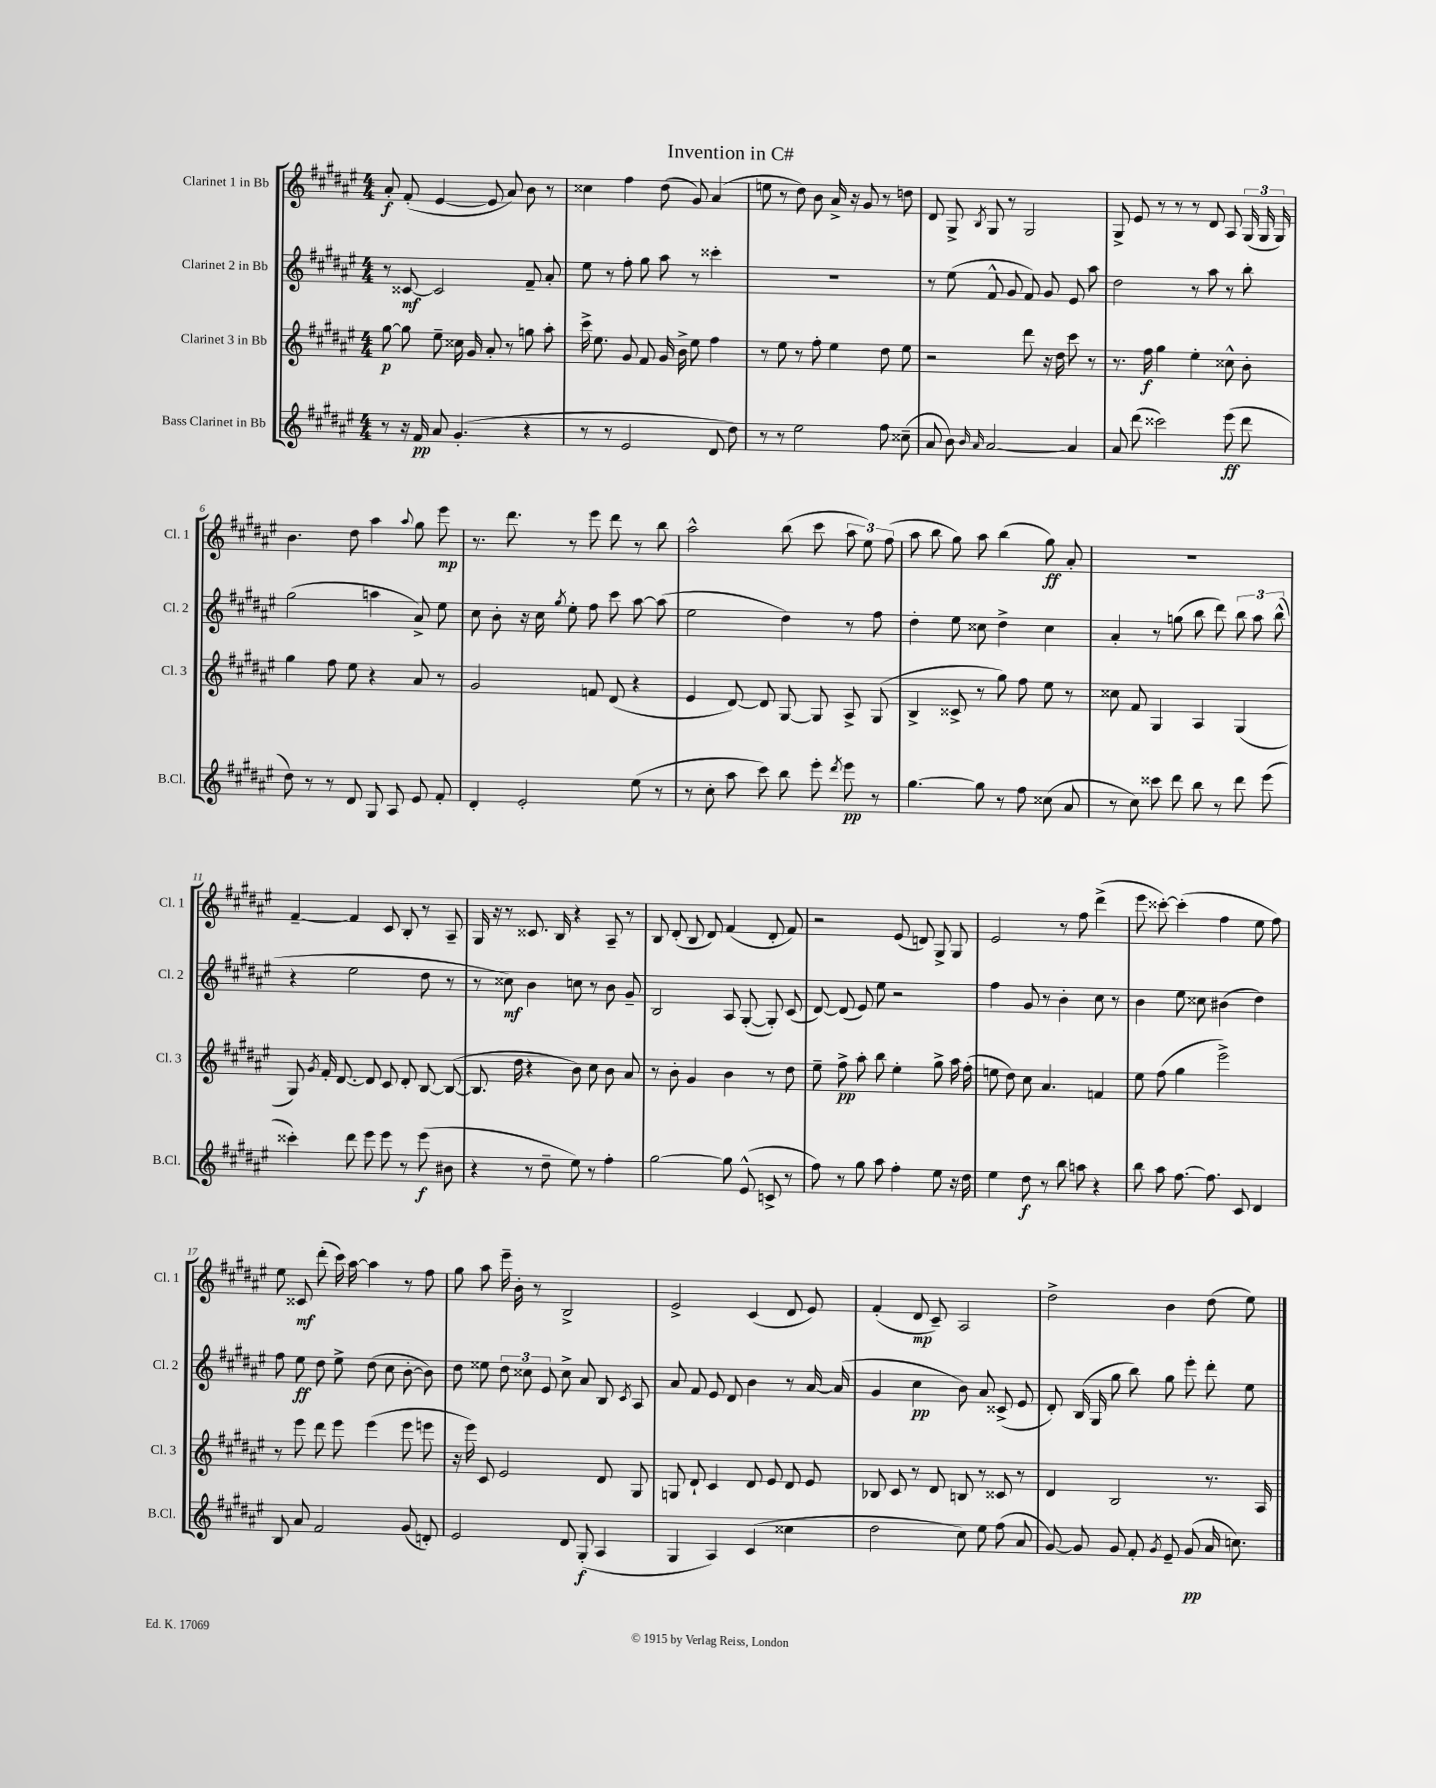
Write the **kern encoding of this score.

**kern	**kern	**kern	**kern
*staff4	*staff3	*staff2	*staff1
*clefG2	*clefG2	*clefG2	*clefG2
*k[f#c#g#d#a#e#]	*k[f#c#g#d#a#e#]	*k[f#c#g#d#a#e#]	*k[f#c#g#d#a#e#]
*M4/4	*M4/4	*M4/4	*M4/4
8r	[8gg#	8r	8a#'
16r	8gg#]	[8c##	(8f#'
16f#	.	.	.
8a#	8ee#~	2c##]	[4e#
(4.g#'	16cc##	.	.
.	16g#	.	.
.	8a#'	.	8e#]
.	8r	.	8a#)
4r	8gg	8f#~	8b
.	8aa#'	8a#'	8r
=	=	=	=
8r	16ccc#^	8ee#	4cc##
.	8.ee#	.	.
8r	.	8r	.
2e#	8g#	8ff#'	4ff#
.	8f#	8gg#	.
.	16g#	8aa#	(8dd#
.	16b^	.	.
.	8ee#	8r	8g#)
8d#	4ff#	4ccc##'	(4a#
8dd#)	.	.	.
=	=	=	=
8r	8r	1r	8ee
8r	8ee#	.	8r
2ee#	8r	.	8dd#)
.	8ff#'	.	8b
.	4ee#	.	16a#^
.	.	.	16r
.	.	.	8g#
8ff#	8dd#	.	8r
(8cc##~	8ee#	.	8dd
=	=	=	=
8a#	2r	8r	8d#
8b)	.	(8ee#	8G#^
16qqb	.	.	.
16qqa#	.	.	8qB
[2a#	.	8f#^^	8G#
.	.	8g#	8r
.	8ddd#	8f#)	2G#
.	16r	8g#	.
.	16dd#	.	.
4a#]	8ccc#	8e#	.
.	8r	8aa#	.
=	=	=	=
8a#	8.r	2dd#	8G#^
(8ddd#	.	.	8e#
.	16ff#	.	.
2ccc##)	4gg#	.	8r
.	.	.	8r
.	4ee#'	8r	8r
.	.	8aa#	8d#
(8eee#	8cc##^^	8r	8A#
8ddd#	8b'	8bb'	(24G#
.	.	.	24G#
.	.	.	24G#)
=	=	=	=
8dd#)	4gg#	(2gg#	4.b
8r	.	.	.
8r	8ff#	.	.
8d#	8ee#	.	8dd#
8G#	4r	4aa	4aa#
8A#	.	.	.
.	.	.	8qqaa#
8e#	8a#	8a#^)	8gg#
8f#'	8r	8ee#	8eee#
=	=	=	=
4d#'	2g#	8cc#	8.r
.	.	8b'	.
.	.	.	8.ddd#
2e#'	.	16r	.
.	.	16cc#	.
.	.	8qgg#	.
.	.	8ee#'	8r
.	8f	8ff#	8eee#
.	(8d#	8ccc#	8ddd#
(8ee#	4r	[8aa#	8r
8r	.	(8aa#]	8bb
=	=	=	=
8r	4e#	2ee#	2aa#^^
8cc#'	.	.	.
8aa#	[8d#)	.	.
8ccc#)	8d#]	.	.
8bb	[8G#	4dd#)	(8bb
8eee#'	8G#]	.	8ccc#
8qddd#	.	.	.
8eee#	8A#^	8r	12aa#
.	.	.	12ee#)
8r	(8G#	8ff#	.
.	.	.	(12ff#
=	=	=	=
[4.gg#	4B^	4dd#'	8aa#
.	.	.	8bb
.	8c##^	8ee#	8gg#)
8gg#]	8r	8cc##	8aa#
8r	8gg#)	4dd#^	(4bb
8ff#	8ff#	.	.
(8cc##	8ee#	4cc##	8gg#)
8a#	8r	.	8a#'
=	=	=	=
8r	8cc##	4a#'	1r
8cc#)	8f#	.	.
8ccc##	4G#	8r	.
8ddd#	.	(8gg	.
8bb	4A#	8bb	.
8r	.	8ddd#)	.
8ddd#	(4G#	12bb	.
.	.	12aa#	.
(8eee#	.	.	.
.	.	(12bb^^	.
=	=	=	=
4ccc##')	8G#)	4r	[4f#~
.	8qg#	.	.
.	16f#'	.	.
.	[8.d#	.	.
8ddd#	.	2ee#	4f#]
8eee#	8d#]	.	.
8eee#	8c#	.	8c#
8r	8d#'	.	8B'
(8eee#	[8B	8dd#	8r
8b#	(8B_	8r	8A#~
=	=	=	=
4r	8.B]	8r	16G#
.	.	.	16r
.	.	8cc##)	8r
.	16dd#	.	.
8r	4r	4b	8.c##
8dd#~	.	.	.
.	.	.	16B
8ee#)	8b)	8cc	4r
8r	8cc#	8r	.
4ff#'	8b	8b	8A#~
.	8a#	8g#~	8r
=	=	=	=
[2gg#	8r	2B	8B
.	8b'	.	(8d#'
.	4g#	.	8B
.	.	.	8d#)
8gg#]	4b	8A#	(4f#
(8e#^^	.	([8G#'	.
8c^	8r	8G#'])	8d#'
8r	8dd#	(8c#	8f#)
=	=	=	=
8ff#)	8ee#~	[8d#)	2r
8r	8ff#^	(8d#]	.
8gg#	8aa#'	8e#)	.
8aa#	8bb	8ee#	.
4ff#'	4ee#'	2r	(8e#
.	.	.	8d)
8ee#	8gg#^	.	8G#^
16r	16aa#	.	8G#
16dd#	(16ff#'	.	.
=	=	=	=
4ee#	8ee	4ff#	2e#
.	8dd#)	.	.
8dd#	8cc#	8g#	.
8r	4.a#	8r	.
8bb	.	4b'	8r
8aa	.	.	8ff#
4r	4f	8cc#	(4ddd#^
.	.	8r	.
=	=	=	=
8bb	8ee#	4b	8eee#
8aa#	(8ff#	.	[8ccc##')
[8.ff#	4gg#	8ee#	(4ccc##']
.	.	8cc##	.
8.ff#]	.	.	.
.	2eee#^)	(4b#	4ff#
8c#	.	.	.
4d#	.	4dd#)	8ee#
.	.	.	8ff#)
=	=	=	=
8B	8r	8ff#	8ee#
8a#	8eee#	8ee#	8c##
2f#	8ddd#	8dd#	(8ddd#'
.	8eee#	8ee#^	16ccc#)
.	.	.	[16aa#
.	(4eee#	(8dd#	4aa#]
.	.	8cc#	.
(8g#	8eee#	[8b'	8r
8d')	8eee	8b])	8ff#
=	=	=	=
2e#	16r	8dd#	8gg#
.	16eee#)	.	.
.	8c#	8ee##	8aa#
.	2e#	12dd#	16eee#~
.	.	.	16b'
.	.	12cc##	.
.	.	.	8r
.	.	12e#	.
8d#	.	8cc##^	2B^
(8G#'	.	8a#	.
4A#	8d#	8B	.
.	.	8qc#	.
.	8G#	8A#	.
=	=	=	=
4G#	8G	8a#	2e#^
.	8d#`	8f#	.
4A#)	4c#	8e#	.
.	.	8d#	.
(4c#	8d#	4b	(4c#
.	8e#	.	.
4cc##	8d#	8r	8d#
.	8e#	[16a#	8e#)
.	.	(16a#]	.
=	=	=	=
2dd#	8B-	4g#	(4f#'
.	8c#	.	.
.	8r	4cc#	8d#
.	8d#	.	8c#~)
8cc#)	8B	8b)	2A#
8ee#	8r	8a#	.
(8ff#	8c##	(8c##^	.
8a#	8r	8e#	.
=	=	=	=
[8g#)	4d#	8d#')	2dd#^
8g#]	.	(16B	.
.	.	16G#	.
8g#	2B	8gg#	.
8f#'	.	8bb)	.
8qg#	.	.	.
8e#~	.	8gg#	4b
(8g#	.	8eee#'	.
16a#	8.r	8ddd#'	(8dd#
8.cc)	.	.	.
.	.	8ee#	8ee#)
.	16A#	.	.
==	==	==	==
*-	*-	*-	*-
